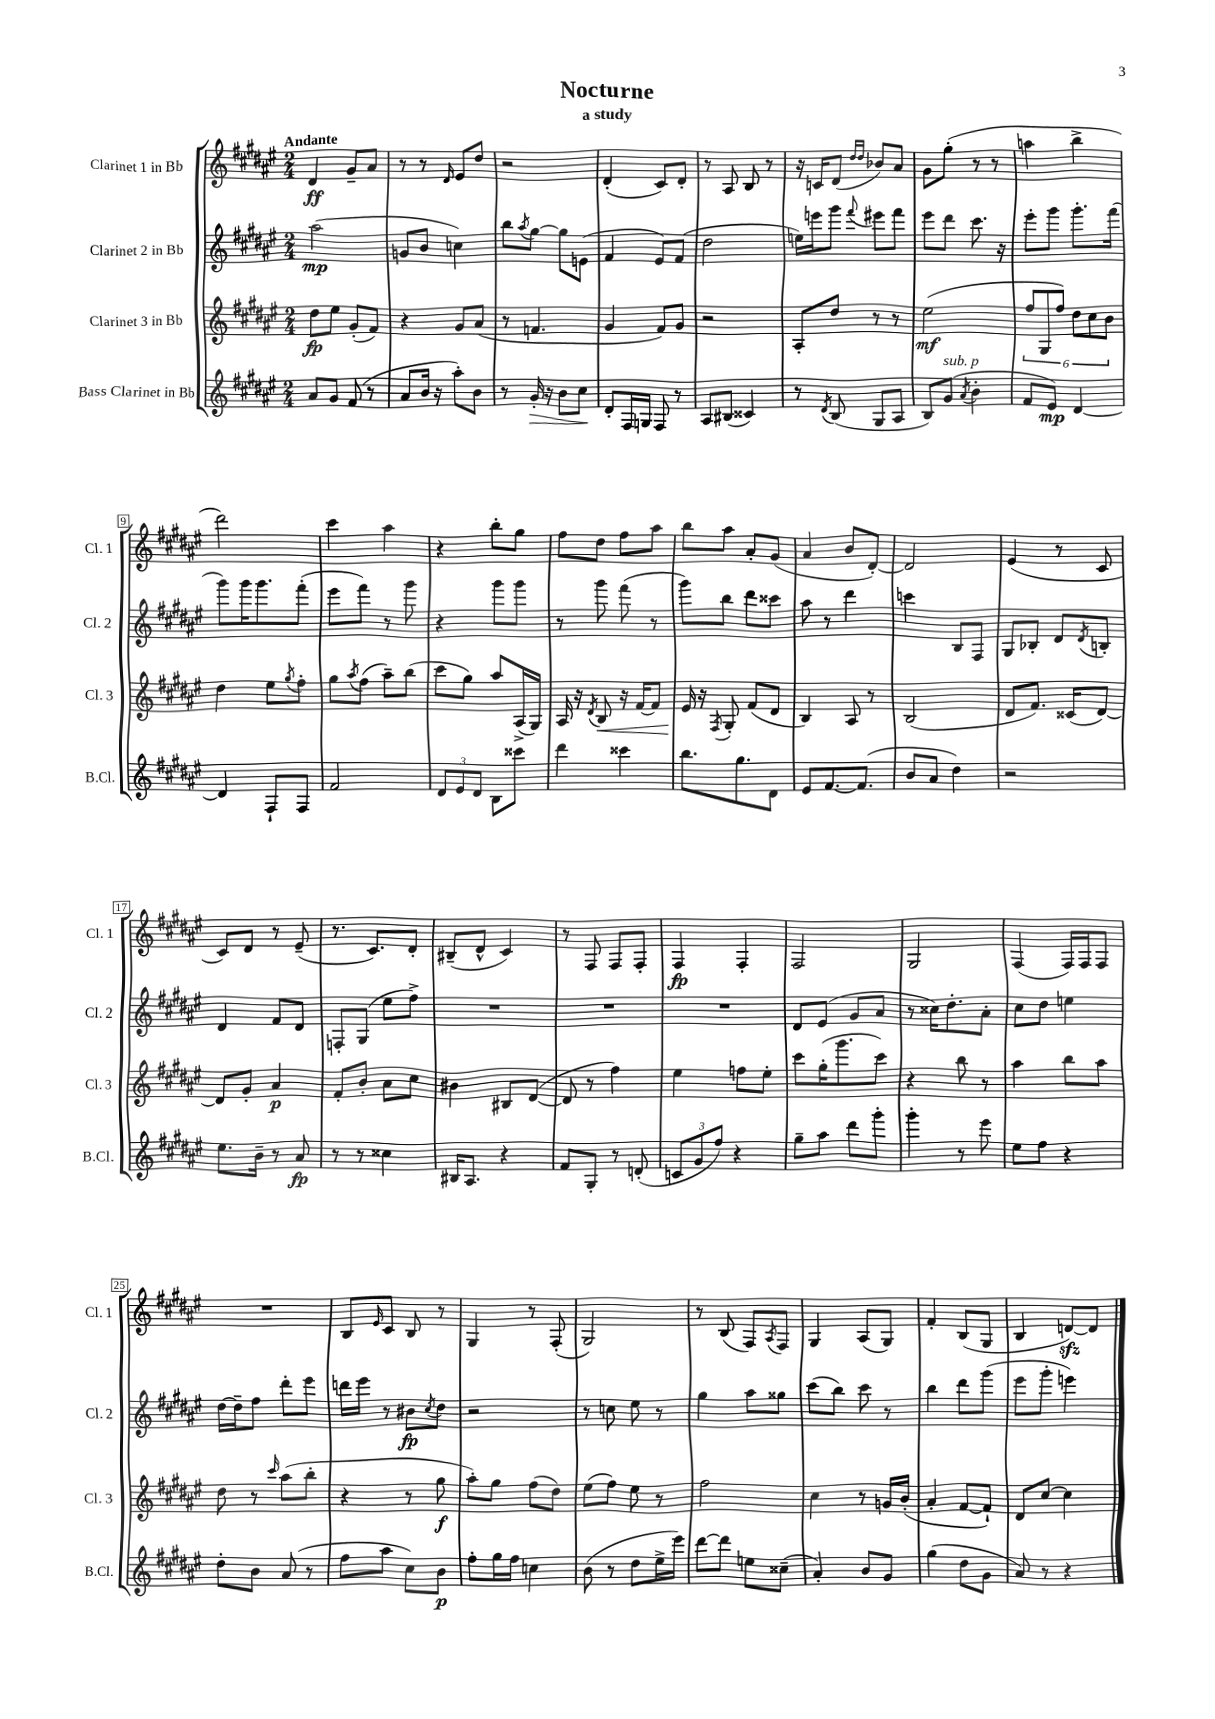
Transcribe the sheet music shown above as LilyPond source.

\header { title = "Nocturne" subtitle = "a study" }
<<
\new StaffGroup <<
\new Staff = "s0" \with { instrumentName = "Clarinet 1 in Bb" shortInstrumentName = "Cl. 1" } {
    \clef treble \key fis \major \numericTimeSignature \time 2/4 \tempo "Andante"
    dis'4\ff gis'8-- ais'8 |
    r8 r8 \grace { dis'16 } eis'8 dis''8 |
    r2 |
    dis'4-.( cis'8) dis'8-. |
    r8 ais8 b8 r8 |
    r16 c'16 dis'8( \grace { dis''16 dis''16 } bes'8) ais'8 |
    gis'8 gis''8-.( r8 r8 |
    a''4 b''4-> |
    dis'''2) |
    cis'''4 ais''4 |
    r4 b''8-. gis''8 |
    fis''8 dis''8 fis''8 ais''8 |
    b''8 ais''8 ais'8-. gis'8( |
    ais'4 b'8 dis'8~-.) |
    dis'2 |
    eis'4( r8 cis'8 |
    cis'8) dis'8 r8 eis'8--( |
    r8. cis'8.) dis'8-. |
    bis8--( dis'8-^ cis'4) |
    r8 fis8 fis8 fis8-. |
    fis4\fp fis4-. |
    fis2 |
    gis2 |
    fis4( fis16) fis16 fis8 |
    R2 |
    b8 \grace { eis'16 } cis'8 b8 r8 |
    gis4 r8 fis8-.( |
    gis2) |
    r8 b8( fis8) \acciaccatura { ais8 } fis8 |
    gis4 ais8( gis8) |
    fis'4-. b8( gis8 |
    b4 d'8~\sfz) d'8 \bar "|." |
}
\new Staff = "s1" \with { instrumentName = "Clarinet 2 in Bb" shortInstrumentName = "Cl. 2" } {
    \clef treble \key fis \major \numericTimeSignature \time 2/4
    ais''2\mp( |
    g'8 b'8 c''4) |
    b''8 \acciaccatura { ais''8 } gis''8~ gis''8 e'8( |
    fis'4 eis'8) fis'8( |
    dis''2 |
    e''16) e'''16 gis'''8 \appoggiatura { fis'''8 } eis'''8 fis'''8 |
    eis'''8 dis'''8 cis'''8. r16 |
    eis'''8-. gis'''8 gis'''8.-. fis'''16( |
    gis'''8) gis'''16 gis'''8. fis'''8-.( |
    eis'''8 fis'''8) r8 gis'''8 |
    r4 gis'''8 gis'''8 |
    r8 gis'''8 fis'''8( r8 |
    gis'''8) b''8 dis'''8 cisis'''8 |
    ais''8 r8 dis'''4 |
    c'''4 b8 fis8 |
    gis8 bes8-. dis'8 \acciaccatura { dis'8 } b8-. |
    dis'4 fis'8 dis'8 |
    f8-. gis8( eis''8 fis''8->) |
    R2 |
    R2 |
    R2 |
    dis'8 eis'8( gis'8 ais'8 |
    r8 cisis''16) dis''8.-. ais'8-. |
    cis''8 dis''8 e''4 |
    dis''16~ dis''16-- fis''8 dis'''8-. eis'''8 |
    d'''16 eis'''16 r8 bis'8\fp \acciaccatura { cis''8 } dis''8 |
    r2 |
    r8 c''8 eis''8 r8 |
    gis''4 ais''8 gisis''8 |
    cis'''8( b''8) cis'''8 r8 |
    b''4 dis'''8 gis'''8( |
    eis'''8 gis'''8-. e'''4) \bar "|." |
}
\new Staff = "s2" \with { instrumentName = "Clarinet 3 in Bb" shortInstrumentName = "Cl. 3" } {
    \clef treble \key fis \major \numericTimeSignature \time 2/4
    dis''8\fp eis''8 gis'8-.( fis'8) |
    r4 gis'8 ais'8( |
    r8 f'4. |
    gis'4 fis'8) gis'8 |
    r2 |
    ais8-. dis''8 r8 r8 |
    eis''2\mf( |
    \tuplet 6/4 { fis''8 gis8 fis''8) dis''8 cis''8 b'8 } |
    dis''4 eis''8 \acciaccatura { gis''8 } fis''8-. |
    gis''8 \acciaccatura { ais''8 } fis''8( ais''8--) b''8( |
    cis'''8 gis''8) ais''8 ais16->( gis16) |
    ais16 r16 \acciaccatura { dis'8 } b8\< r16 fis'16~ fis'8 |
    eis'16\! r16 \acciaccatura { fis8 } gis8-. fis'8( dis'8 |
    b4) ais8 r8 |
    b2( |
    dis'8 fis'8.) cisis'16( dis'8~) |
    dis'8 gis'8-. ais'4\p |
    fis'8-. b'8-. ais'8 cis''8 |
    bis'4 bis8 dis'8~( |
    dis'8 r8 fis''4) |
    eis''4 f''8 eis''8-. |
    cis'''8 gis''16-.( gis'''8. cis'''8) |
    r4 b''8 r8 |
    ais''4 b''8 ais''8 |
    dis''8 r8 \grace { cis'''16 } ais''8( b''8-. |
    r4 r8 gis''8\f |
    ais''8-.) gis''8 fis''8( dis''8) |
    eis''8( fis''8) eis''8 r8 |
    fis''2 |
    cis''4 r8 g'16 b'16-.( |
    ais'4-. fis'8~ fis'8-!) |
    dis'8 cis''8~ cis''4 \bar "|." |
}
\new Staff = "s3" \with { instrumentName = "Bass Clarinet in Bb" shortInstrumentName = "B.Cl." } {
    \clef treble \key fis \major \numericTimeSignature \time 2/4
    ais'8 gis'8 fis'8( r8 |
    ais'8 b'16 r16 ais''8-.) b'8 |
    r8 gis'16-.\> r16 b'8 cis''8\! |
    dis'8-. fis16 g16 fis8 r8 |
    ais8 bis8( cisis'4) |
    r8 \acciaccatura { dis'8 } b8( gis8 ais8 |
    b8) gis'8^\markup { \italic "sub. p" }( \acciaccatura { ais'8 } b'4-. |
    fis'8 eis'8\mp) dis'4~ |
    dis'4 fis8-! fis8 |
    fis'2 |
    \tuplet 3/2 { dis'8 eis'8 dis'8 } b8 cisis'''8 |
    dis'''4 cisis'''4 |
    b''8. gis''8. dis'8 |
    eis'8 fis'8.~ fis'8.( |
    b'8 ais'8 dis''4) |
    r2 |
    eis''8. b'16-- r8 ais'8\fp |
    r8 r8 cisis''4 |
    bis16 ais8. r4 |
    fis'8 gis8-. r8 d'8-.( |
    \tuplet 3/2 { c'8 gis'8 fis''8) } r4 |
    gis''8-- ais''8 dis'''8 gis'''8-. |
    gis'''4-. r8 eis'''8 |
    eis''8 fis''8 r4 |
    dis''8-. b'8 ais'8( r8 |
    fis''8 ais''8 cis''8) b'8\p |
    fis''8-. gis''16 fis''16 c''4 |
    b'8( r8 dis''8 eis''16-> eis'''16) |
    dis'''8~ dis'''8 e''8 cisis''8--( |
    ais'4-.) b'8 gis'8 |
    gis''4( dis''8 gis'8 |
    ais'8) r8 r4 \bar "|." |
}
>>
>>
\layout { \context { \Score \override BarNumber.stencil = #(make-stencil-boxer 0.1 0.3 ly:text-interface::print) } }
